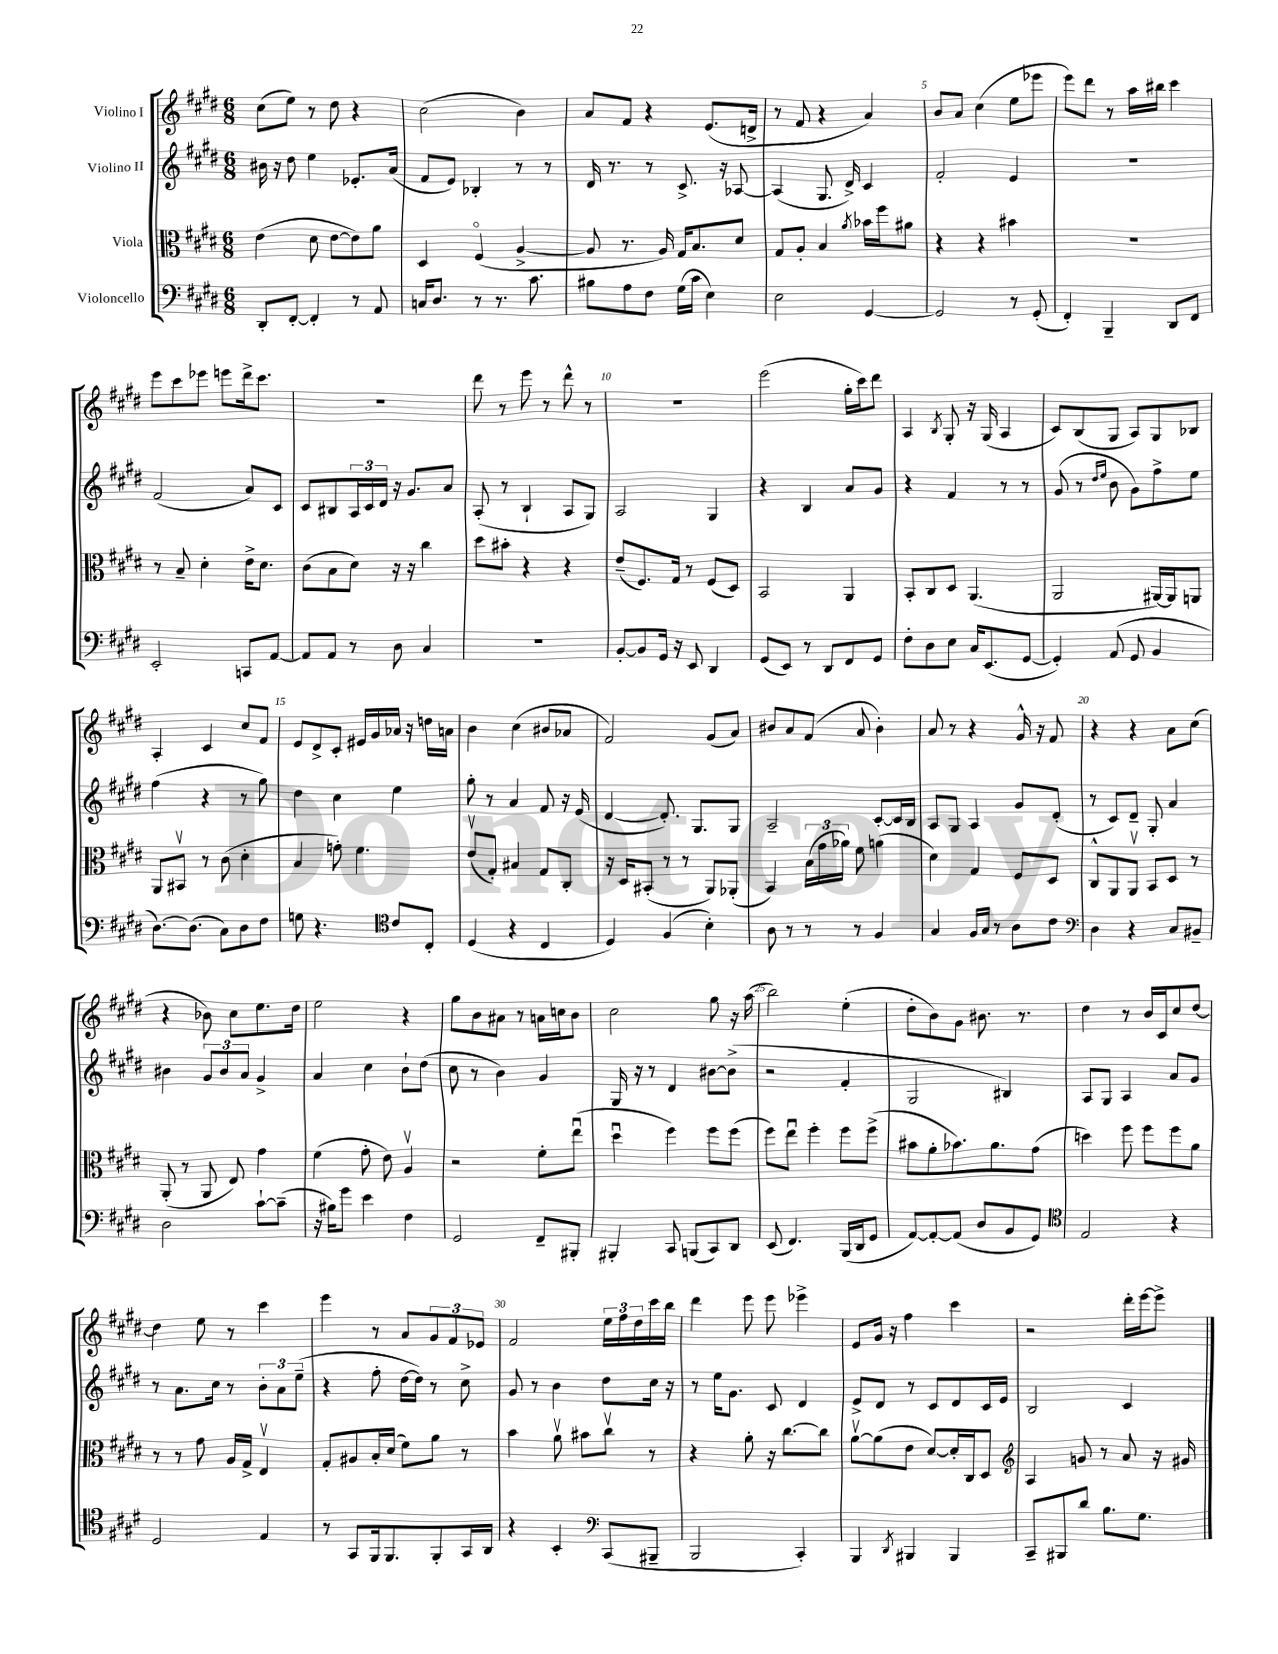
<<
\new StaffGroup <<
\new Staff = "s0" \with { instrumentName = "Violino I" } {
    \clef treble \key e \major \numericTimeSignature \time 6/8
    cis''8( e''8) r8 dis''8 r4 |
    cis''2( b'4) |
    a'8 fis'8 r4 e'8.( d'16-> |
    r8 fis'8 r4 a'4) |
    b'8 a'8 cis''4( e''8 ees'''8 |
    e'''8) dis'''8 r8 a''16 bis''16 cis'''4 |
    e'''8 cis'''8 ees'''8 e'''8 dis'''16-> cis'''8. |
    R2. |
    dis'''8 r8 e'''8 r8 dis'''8-^ r8 |
    R2. |
    e'''2( gis''16-. cis'''16) dis'''8 |
    a4 \acciaccatura { b8 } gis8-. r16 gis16( a4 |
    cis'8) b8( gis8 a8) gis8 bes8 |
    a4-. cis'4 cis''8 fis'8 |
    e'8 dis'8-> cis'8-. eis'16 gis'16 aes'16 r16 d''16 a'16 |
    b'4 cis''4( bis'8 aes'8 |
    fis'2) gis'8( a'8) |
    bis'8 a'8 fis'8( a'8 bis'4-.) |
    a'8 r8 r4 gis'16-^ r16 fis'8 |
    r4 r4 a'8 cis''8( |
    r4 bes'8) cis''8 e''8. dis''16 |
    e''2 r4 |
    gis''8 b'8 ais'8 r8 a'16 c''16 b'8 |
    cis''2 gis''8 r16 a''16( |
    b''2) e''4-.( |
    dis''8-. b'8) gis'8 bis'8. r8. |
    dis''4 r8 b'16 cis'16 cis''8 dis''8~ |
    dis''4 e''8 r8 cis'''4 |
    e'''4 r8 a'8 \tuplet 3/2 { gis'8 fis'8 ees'8 } |
    fis'2 \tuplet 3/2 { e''16 fis''16 dis''16 } cis'''16 b''16 |
    dis'''4 e'''8 e'''8 ees'''4-> |
    e'8 gis'16 r16 fis''4 cis'''4 |
    r2 dis'''16-. e'''16~ e'''8-> \bar "|." |
}
\new Staff = "s1" \with { instrumentName = "Violino II" } {
    \clef treble \key e \major \numericTimeSignature \time 6/8
    bis'16 r16 dis''8 e''4 ees'8.-. a'16( |
    fis'8 e'8) bes4-. r8 r8 |
    dis'16 r8. r8 cis'8.-> r16 aes8~ |
    aes4( gis8. dis'16->) cis'4 |
    fis'2-. e'4 |
    R2. |
    fis'2( a'8) cis'8 |
    cis'8 bis8 \tuplet 3/2 { a16 cis'16 dis'16 } r16 gis'8. a'8 |
    a8-.( r8 b4-! a8 gis8) |
    a2 gis4 |
    r4 b4 a'8 gis'8 |
    r4 fis'4 r8 r8 |
    gis'8( r8 \grace { dis''16 e''16 } b'8 gis'8) fis''8-> e''8 |
    fis''4( r4 r8 gis''8) |
    dis''4 cis''4 e''4 |
    gis''8-. r8 a'4 fis'8 r16 e'16( |
    dis'4~ dis'8.-.) gis8. gis8 |
    a2-- cis'8~-. cis'16 b16 |
    a8 gis8 a4 gis'8 dis'8-.( |
    r8 cis'8) dis'8-- gis8-. a'4 |
    bis'4 \tuplet 3/2 { gis'8 bis'8 a'8 } gis'4-> |
    a'4 cis''4 b'8-! dis''8( |
    cis''8 r8 b'4) gis'4 |
    gis16 r16 r8 dis'4 bis'8~ bis'8->( |
    r2 fis'4-. |
    gis2 bis4) |
    a8 gis8 a4 a'8 gis'8 |
    r8 a'8. cis''16 r8 \tuplet 3/2 { b'8-. a'8 e''8--( } |
    r4 fis''8-. dis''16~ dis''16) r8 cis''8-> |
    gis'8 r8 b'4 dis''8 cis''16 r16 |
    r8 e''16 gis'8. cis'8 dis'4 |
    e'8-> dis'8 r8 cis'8 dis'8 cis'16 e'16 |
    b2 cis'4 \bar "|." |
}
\new Staff = "s2" \with { instrumentName = "Viola" } {
    \clef alto \key e \major \numericTimeSignature \time 6/8
    e'4( dis'8 e'8~ e'8) a'8 |
    dis4 fis4\flageolet( a4~-> |
    a8 r8. a16) gis16 b8. dis'8 |
    gis8 a8-. b4 \acciaccatura { a'8 } bes'16 fis''16 ais'8 |
    r4 r4 bis'4 |
    R2. |
    r8 b8-- dis'4-. e'16-> dis'8. |
    cis'8( b8 dis'8) r16 r16 cis''4 |
    dis''8 bis'8-. r4 r4 |
    e'8--( fis8.) gis16 r8 fis8( dis8) |
    b,2 a,4 |
    b,8-. cis8 dis8 a,4.( |
    a,2 ais,16~) ais,16 a,8 |
    a,8 bis,8\upbow r8 cis'8( dis'4-. |
    b4 g'8-.) fis'4. |
    e'8\upbow( gis8-.) bis4 gis8 cis8-. |
    r16 dis16 bis,8-.( r8 r8 a,8) aes,8-.( |
    b,4) \tuplet 3/2 { b16( gis'16 aes'16) } fis'8 a'4( |
    dis'4) gis4 fis8 dis8 |
    cis8-^ a,8 a,8\upbow b,8 dis8 r8 |
    a,8-.( r8 a,8 e8) gis'4 |
    fis'4( gis'8-. e'8) a4\upbow |
    r2 fis'8-. e''8\downbow( |
    dis''4\downbow fis''4) fis''8 fis''8( |
    fis''8) e''8\downbow fis''4-. fis''8 fis''8->( |
    bis'8 a'8-. bes'8.) a'8. gis'8( |
    d''4) fis''8 fis''8 fis''8 a'8 |
    r8 r8 gis'8 a16 gis16-> e4\upbow |
    gis8-. ais8 b16-. dis'16( fis'8) a'8 r8 |
    b'4 a'8\upbow bis'8 cis''8\upbow r8 |
    r4 a'8-. r16 cis''8.~ cis''8 |
    a'8~\upbow a'8( e'8 dis'8~) dis'16-. cis16 dis8 |
    \clef treble a4 g'8 r8 a'8 r16 gis'16 \bar "|." |
}
\new Staff = "s3" \with { instrumentName = "Violoncello" } {
    \clef bass \key e \major \numericTimeSignature \time 6/8
    dis,8-. fis,8~-. fis,4-. r8 a,8 |
    c16 dis8. r8 r8. cis'8. |
    bis8 a8 fis8 gis16( cis'16 e4) |
    e2 gis,4~ |
    gis,2 r8 gis,8-.( |
    fis,4-.) b,,4-- dis,8 fis,8 |
    e,2-. c,8 a,8~ |
    a,8 a,8 r8 dis8 cis4 |
    R2. |
    b,8~-. b,8 gis,16 r16 e,8 dis,4 |
    gis,8( e,8) r8 dis,8 fis,8 gis,8 |
    fis8-. dis8 e8 cis16 e,8.( gis,8~ |
    gis,4-.) a,8( gis,8 b,4 |
    dis8.~) dis8.( cis8) dis8 fis8 |
    g8 r4. \clef tenor cis'8 cis8-. |
    dis4( r4 cis4 |
    dis4) fis4( b4-.) |
    a8 r8 r8 r8 fis4 |
    gis4 fis16 gis16 r8 a8 cis'8 |
    \clef bass dis4 r4 cis8 bis,8-- |
    dis2 cis'8~-! cis'8--( |
    r16 bis16) gis'8 e'4 fis4 |
    gis,2 fis,8-- bis,,8-. |
    bis,,4-. cis,8 b,,8( cis,8) dis,8 |
    e,8( fis,4.) b,,16( dis,16 gis,8 |
    a,8~) a,8~-. a,8( dis8 b,8 gis,8) |
    \clef tenor e2 r4 |
    dis2 e4 |
    r8 gis,8 fis,16 fis,8. fis,8-. gis,16 a,16 |
    r4 b,4-. \clef bass cis,8( bis,,8-- |
    b,,2 cis,4-.) |
    b,,4 \acciaccatura { dis,8 } bis,,4 bis,,4 |
    cis,8-- bis,,8 dis'8 b8. gis8. \bar "|." |
}
>>
>>
\layout { \context { \Score \override BarNumber.break-visibility = ##(#f #t #t) barNumberVisibility = #(every-nth-bar-number-visible 5) } }
